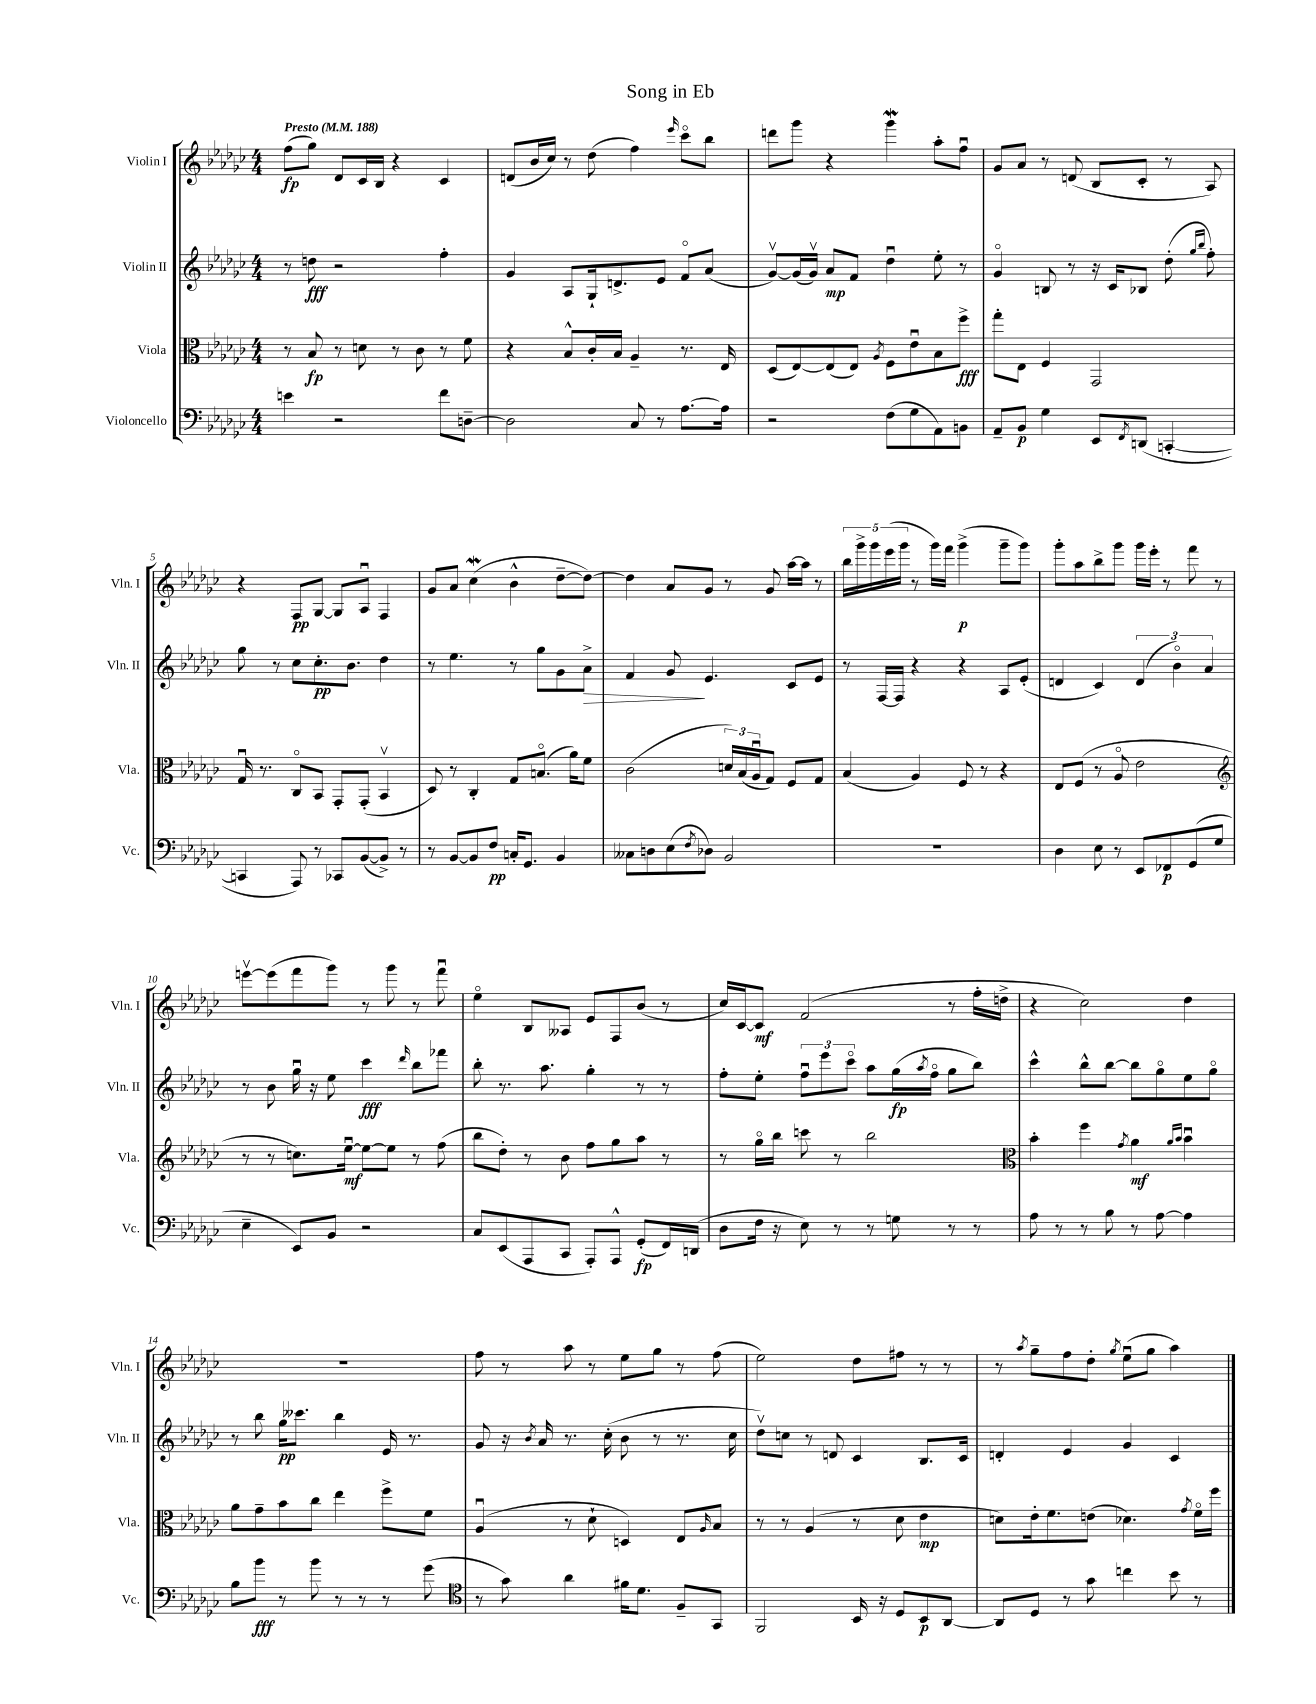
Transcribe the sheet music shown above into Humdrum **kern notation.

**kern	**dynam	**kern	**dynam	**kern	**dynam	**kern	**dynam
*part4	*part4	*part3	*part3	*part2	*part2	*part1	*part1
*staff4	*staff4	*staff3	*staff3	*staff2	*staff2	*staff1	*staff1
*I"Violoncello	*	*I"Viola	*	*I"Violin II	*	*I"Violin I	*
*I'Vc.	*	*I'Vla.	*	*I'Vln. II	*	*I'Vln. I	*
*clefF4	*	*clefC3	*	*clefG2	*	*clefG2	*
*k[b-e-a-d-g-c-]	*	*k[b-e-a-d-g-c-]	*	*k[b-e-a-d-g-c-]	*	*k[b-e-a-d-g-c-]	*
*M4/4	*	*M4/4	*	*M4/4	*	*M4/4	*
*MM188	*	*MM188	*	*MM188	*	*MM188	*
=1	=1	=1	=1	=1	=1	=1	=1
!	!	!	!	!	!	!LO:TX:a:B:t=Presto	!
4en\	.	8r	.	8r	.	(8ff\L	fp
.	.	8B-/	fp	8ddn\	fff	8gg-\J)	.
2r	.	8r	.	2r	.	8d-/L	.
.	.	8dn\	.	.	.	16c-/L	.
.	.	.	.	.	.	16B-/JJ	.
.	.	8r	.	.	.	4r	.
.	.	8c-\	.	.	.	.	.
8f\L	.	8r	.	4ff'\	.	4c-/	.
[8Dn~\J	.	8f\	.	.	.	.	.
=2	=2	=2	=2	=2	=2	=2	=2
2D\]	.	4r	.	4g-/	.	(8dn/L	.
.	.	.	.	.	.	16b-/L	.
.	.	.	.	.	.	16cc-/JJ)	.
.	.	8B-^^/L	.	8A-/L	.	8r	.
.	.	16c-'/L	.	16G-`/k	.	(8dd-\	.
.	.	16B-/JJ	.	8.dn^/	.	.	.
8C-/	.	4A-~/	.	.	.	4ff\)	.
8r	.	.	.	8e-/J	.	.	.
.	.	.	.	.	.	16qqeee-/	.
[8.A-\L	.	8.r	.	8f/L	.	8ccc-\L	.
.	.	.	.	(8a-/J	.	8bb-\J	.
16A-\Jk]	.	16E-/	.	.	.	.	.
=3	=3	=3	=3	=3	=3	=3	=3
2r	.	(8D-/L	.	[8g-v/L)	.	8dddn\L	.
.	.	[8E-/)	.	(16g-/L]	.	8ggg-\J	.
.	.	.	.	16g-v/JJ)	.	.	.
.	.	(8E-/]	.	8a-/L	mp	4r	.
.	.	8E-/J)	.	8f/J	.	.	.
.	.	8qA-/	.	.	.	.	.
(8F\L	.	8F\L	.	4dd-u\	.	4ggg-w\	.
8G-\	.	8e-u\	.	.	.	.	.
8AA-\)	.	8B-\	.	8ee-'\	.	8aa-'\L	.
8BBn\J	.	8ff^\J	fff	8r	.	8ffu\J	.
=4	=4	=4	=4	=4	=4	=4	=4
8AA-~/L	.	8gg-'\L	.	4g-/	.	8g-/L	.
8BB-/J	p	8E-\J	.	.	.	8a-/J	.
4G-\	.	4F/	.	8Bn/	.	8r	.
.	.	.	.	8r	.	(8dn/	.
8EE-/L	.	2GG-/	.	16r	.	8B-/L	.
.	.	.	.	16c-/KL	.	.	.
8qFF/	.	.	.	.	.	.	.
(8DDn/J	.	.	.	8B-X/J	.	8c-'/J	.
[4CCn'/	.	.	.	(8dd-'\	.	8r	.
.	.	.	.	16qqgg-/LL	.	.	.
.	.	.	.	16qqbb-/JJ	.	.	.
.	.	.	.	8ff'\)	.	8A-/)	.
!!LO:LB:g=z
=5	=5	=5	=5	=5	=5	=5	=5
4CCn/]	.	16G-u/	.	8gg-\	.	4r	.
.	.	8.r	.	.	.	.	.
.	.	.	.	8r	.	.	.
8AAA-/)	.	8C-/L	.	8cc-\L	.	8F/L	pp
8r	.	8BB-/J	.	8.cc-'\	pp	[8G-/J	.
8CC-X/L	.	8GG-'/L	.	.	.	8G-/L]	.
.	.	.	.	8.b-\J	.	.	.
([8BB-/	.	(8GG-'/J	.	.	.	8A-u/J	.
8BB-^/J])	.	4BB-v/	.	4dd-\	.	4F/	.
8r	.	.	.	.	.	.	.
=6	=6	=6	=6	=6	=6	=6	=6
8r	.	8D-/)	.	8r	.	8g-/L	.
[8BB-/L	.	8r	.	4.ee-\	.	8a-/J	.
8BB-/]	.	4C-'/	.	.	.	(4cc-w\	.
8F/J	pp	.	.	.	.	.	.
16Cn'/KL	.	8G-/L	.	8r	.	4b-^^\	.
8.GG-/J	.	.	.	.	.	.	.
.	.	(8.Bn/J	.	8gg-\L	.	.	.
4BB-/	.	.	.	8g-\	.	[8dd-~\L	.
.	.	16a-\KL)	.	.	.	.	.
!	!	!	!	!	!LO:HP:b	!	!
.	.	8f\J	.	8a-^\J	>	8dd-\J_)	.
=7	=7	=7	=7	=7	=7	=7	=7
8C--X\L	.	(2c-\	.	4f/	.	4dd-\]	.
8Dn\	.	.	.	.	.	.	.
(8E-\	.	.	.	8g-/	.	8a-/L	.
8qF/	.	.	.	.	.	.	.
8D-X\J)	.	.	.	4.e-/	]	8g-/J	.
2BB-/	.	24dn/LL)	.	.	.	8r	.
.	.	(24B-/	.	.	.	.	.
.	.	24A-u/J	.	.	.	.	.
.	.	8G-/J)	.	.	.	8g-/	.
.	.	8F/L	.	8c-/L	.	[16aa-\LL	.
.	.	.	.	.	.	16aa-\JJ]	.
.	.	8G-/J	.	8e-/J	.	8r	.
=8	=8	=8	=8	=8	=8	=8	=8
1r	.	(4B-/	.	8r	.	20bb-\LL	.
.	.	.	.	.	.	20ggg-^\	.
.	.	.	.	.	.	20ggg-\	.
.	.	.	.	[16F/LL	.	.	.
.	.	.	.	.	.	(20eee-\	.
.	.	.	.	16F/JJ]	.	.	.
.	.	.	.	.	.	20ggg-\JJ	.
.	.	4A-/)	.	4r	.	8r	.
.	.	.	.	.	.	16ggg-\LL)	.
.	.	.	.	.	.	16fff\JJ	.
.	.	8F/	.	4r	.	(4ggg-^\	p
.	.	8r	.	.	.	.	.
.	.	4r	.	8A-/L	.	8ggg-~\L	.
.	.	.	.	(8e-'/J	.	8ggg-\J)	.
=9	=9	=9	=9	=9	=9	=9	=9
4D-\	.	8E-/L	.	4dn/	.	8ggg-'\L	.
.	.	(8F/J	.	.	.	8aa-\	.
8E-\	.	8r	.	4c-/)	.	8bb-^\	.
8r	.	8A-/	.	.	.	8ggg-\J	.
8EE-/L	.	2e-\	.	(6d/	.	16ggg-\LL	.
.	.	.	.	.	.	16eee-'\JJ	.
8FF-X/	p	.	.	.	.	8r	.
.	.	.	.	6b-\)	.	.	.
(8GG-/	.	.	.	.	.	8fff\	.
.	.	.	.	6a-/	.	.	.
8G-/J	.	.	.	.	.	8r	.
!!LO:LB:g=z
=10	=10	=10	=10	=10	=10	=10	=10
*	*	*clefG2	*	*	*	*	*
4E-~\	.	8r	.	8r	.	[8eeenv\L	.
.	.	8r	.	8b-\	.	(8eee\]	.
8EE-/L)	.	8.ccn\L)	.	16gg-u\	.	8fff\	.
.	.	.	.	16r	.	.	.
8BB-/J	.	.	.	8ee-\	.	8ggg-\J)	.
.	.	[16ee-u\Jk	mf	.	.	.	.
2r	.	8ee-\L_	.	4ccc-\	fff	8r	.
.	.	8ee-\J]	.	.	.	8ggg-\	.
.	.	.	.	16qqddd-/	.	.	.
.	.	8r	.	8bb-\L	.	8r	.
.	.	(8ff\	.	8fff-X\J	.	8fffu\	.
=11	=11	=11	=11	=11	=11	=11	=11
8C-/L	.	8bb-\L	.	8bb-'\	.	4ee-\	.
(8EE-/	.	8dd-'\J)	.	8.r	.	.	.
8AAA-/	.	8r	.	.	.	8B-/L	.
.	.	.	.	8.aa-\	.	.	.
8CC-/J	.	8b-\	.	.	.	8A--X/J	.
8AAA-'/L)	.	8ff\L	.	4gg-'\	.	8e-/L	.
8AAA-^^/J	.	8gg-\	.	.	.	8F/	.
(8GG-'/L	fp	8aa-\J	.	8r	.	(8b-/J	.
16FF/L)	.	8r	.	8r	.	8r	.
(16DDn/JJ	.	.	.	.	.	.	.
=12	=12	=12	=12	=12	=12	=12	=12
8D-\L	.	8r	.	8ff'\L	.	16cc-/LL)	.
.	.	.	.	.	.	[16c-/J	.
16F\Jk	.	16gg-\LL	.	8ee-'\J	.	8c-/J]	mf
16r	.	16bb-\JJ	.	.	.	.	.
8E-\)	.	8cccn\	.	12ffu\L	.	(2f/	.
.	.	.	.	12eee-\	.	.	.
8r	.	8r	.	.	.	.	.
.	.	.	.	12ccc-\J	.	.	.
8r	.	2bb-\	.	8aa-\L	.	.	.
8Gn\	.	.	.	(16gg-\L	fp	.	.
.	.	.	.	8qaa-/	.	.	.
.	.	.	.	16ff\JJ	.	.	.
8r	.	.	.	8gg-\L	.	8r	.
8r	.	.	.	8bb-\J)	.	16ff'\LL	.
.	.	.	.	.	.	16ddn^\JJ	.
=13	=13	=13	=13	=13	=13	=13	=13
*	*	*clefC3	*	*	*	*	*
8A-\	.	4b-'\	.	4ccc-^^\	.	4r	.
8r	.	.	.	.	.	.	.
8r	.	4ff\	.	8bb-^^\L	.	2cc-\)	.
8B-\	.	.	.	[8bb-\J	.	.	.
.	.	8qg-/	.	.	.	.	.
8r	.	4a-\	mf	8bb-\L]	.	.	.
[8A-\	.	.	.	8gg-\	.	.	.
.	.	16qqa-/LL	.	.	.	.	.
.	.	16qqb-/JJ	.	.	.	.	.
4A-\]	.	4b-u\	.	8ee-\	.	4dd-\	.
.	.	.	.	8gg-\J	.	.	.
!!LO:LB:g=z
=14	=14	=14	=14	=14	=14	=14	=14
8B-\L	.	8a-\L	.	8r	.	1r	.
8b-\J	fff	8g-~\	.	8bb-\	.	.	.
8r	.	8b-\	.	16gg-\KL	pp	.	.
.	.	.	.	8.ccc--X\J	.	.	.
8b-\	.	8cc-\J	.	.	.	.	.
8r	.	4ee-\	.	4bb-\	.	.	.
8r	.	.	.	.	.	.	.
8r	.	8ff^\L	.	16e-/	.	.	.
.	.	.	.	8.r	.	.	.
(8g-\	.	8f\J	.	.	.	.	.
=15	=15	=15	=15	=15	=15	=15	=15
*clefC4	*	*	*	*	*	*	*
8r	.	(4A-u/	.	8g-/	.	8ff\	.
8g-\)	.	.	.	16r	.	8r	.
.	.	.	.	8qb-/	.	.	.
.	.	.	.	16a-/	.	.	.
4a-\	.	8r	.	8.r	.	8aa-\	.
.	.	8d-`\	.	.	.	8r	.
.	.	.	.	(16cc-'\	.	.	.
16f#X\KL	.	4Dn/)	.	8b-\	.	8ee-\L	.
8.d-\J	.	.	.	.	.	.	.
.	.	.	.	8r	.	8gg-\J	.
8F~/L	.	8E-/L	.	8.r	.	8r	.
.	.	16qqA-/	.	.	.	.	.
8GG-/J	.	8B-/J	.	.	.	(8ff\	.
.	.	.	.	16cc-\	.	.	.
=16	=16	=16	=16	=16	=16	=16	=16
2FF/	.	8r	.	8dd-v\L)	.	2ee-\)	.
.	.	8r	.	8ccn\J	.	.	.
.	.	(4A-/	.	8r	.	.	.
.	.	.	.	8dn/	.	.	.
16BB-/	.	8r	.	4c-/	.	8dd-\L	.
16r	.	.	.	.	.	.	.
8D-/L	.	8d-\	.	.	.	8ff#X\J	.
8BB-/	p	4e-\	mp	8.B-/L	.	8r	.
[8AA-/J	.	.	.	.	.	8r	.
.	.	.	.	16c-/Jk	.	.	.
=17	=17	=17	=17	=17	=17	=17	=17
8AA-/L]	.	8dn\L)	.	4dn'/	.	8r	.
.	.	.	.	.	.	8qaa-/	.
8D-/J	.	16e-'\k	.	.	.	8gg-~\L	.
.	.	8.f\	.	.	.	.	.
8r	.	.	.	4e-/	.	8ff\	.
8g-\	.	(8en\J	.	.	.	8dd-'\J	.
.	.	.	.	.	.	8qgg-/	.
4ccn\	.	4.d-X\)	.	4g-/	.	(8ee-u\L	.
.	.	.	.	.	.	8gg-\J	.
8b-\	.	.	.	4c-/	.	4aa-\)	.
.	.	8qg-/	.	.	.	.	.
8r	.	16f\LL	.	.	.	.	.
.	.	16ff\JJ	.	.	.	.	.
==	==	==	==	==	==	==	==
*-	*-	*-	*-	*-	*-	*-	*-
